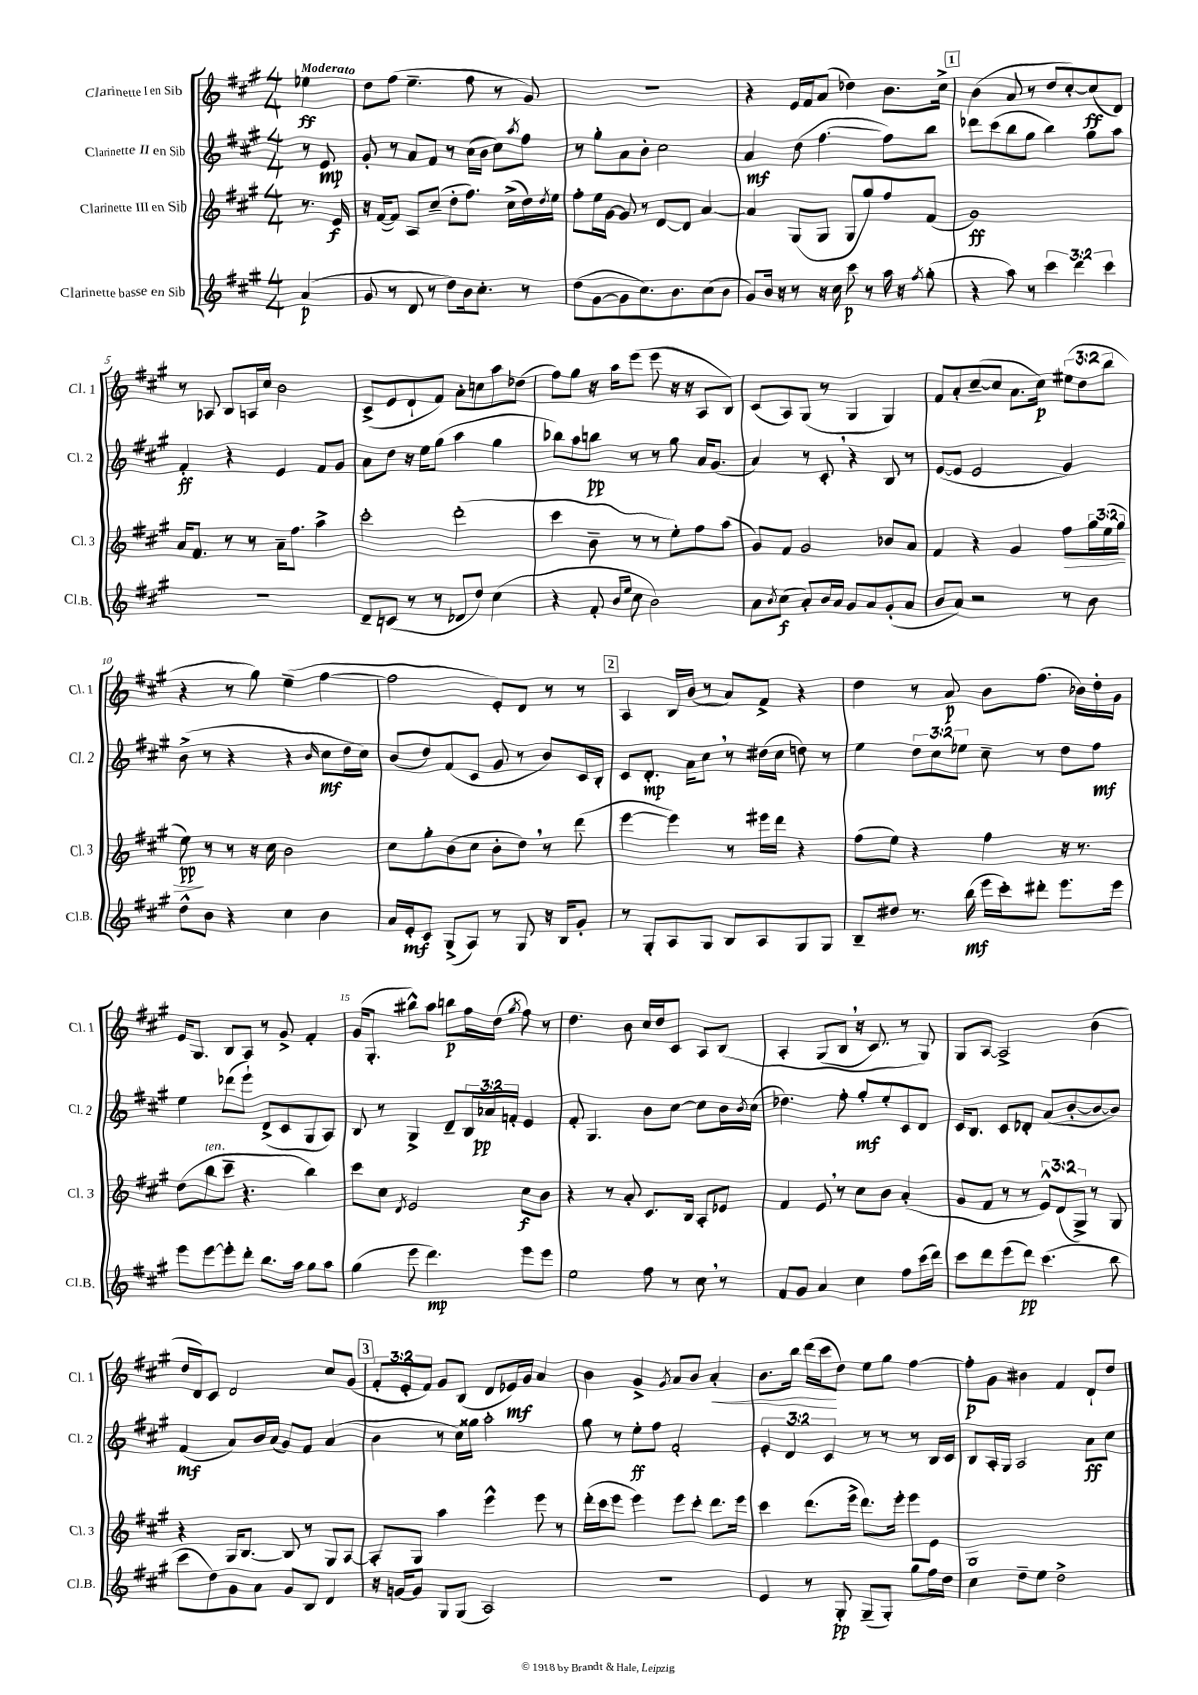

**kern	**dynam	**kern	**dynam	**kern	**dynam	**kern	**dynam
*part4	*part4	*part3	*part3	*part2	*part2	*part1	*part1
*staff4	*staff4	*staff3	*staff3	*staff2	*staff2	*staff1	*staff1
*I"Clarinette basse en Sib	*	*I"Clarinette III en Sib	*	*I"Clarinette II en Sib	*	*I"Clarinette I en Sib	*
*I'Cl.B.	*	*I'Cl. 3	*	*I'Cl. 2	*	*I'Cl. 1	*
*clefG2	*	*clefG2	*	*clefG2	*	*clefG2	*
*k[f#c#g#]	*	*k[f#c#g#]	*	*k[f#c#g#]	*	*k[f#c#g#]	*
*M4/4	*	*M4/4	*	*M4/4	*	*M4/4	*
=	=	=	=	=	=	=	=
!	!	!	!	!	!	!LO:TX:a:B:t=Moderato	!
(4a/	p	8.r	.	8r	.	4ee-X\	ff
.	.	.	.	8e/	mp	.	.
.	.	16e/	f	.	.	.	.
=1	=1	=1	=1	=1	=1	=1	=1
8g#/	.	16r	.	8g#'/	.	8dd\L	.
.	.	([16f#/KL	.	.	.	.	.
8r	.	8f#/J])	.	8r	.	(8ff#\J	.
8d/	.	8A/L	.	8a/L	.	4.ee~\	.
8r	.	(8cc#~/J	.	8f#/J	.	.	.
8dd\L)	.	8dd'\L	.	8r	.	.	.
16b\k	.	8.ff#\J)	.	(16cc#\LL	.	8ff#\	.
8.cc#'\J	.	.	.	16b\JJ	.	.	.
.	.	.	.	8cc#\L)	.	8r	.
.	.	(16cc#^\LL	.	.	.	.	.
.	.	.	.	8qaa/	.	.	.
8r	.	16dd\)	.	8ff#\J	.	8g#/)	.
.	.	8qdd/	.	.	.	.	.
.	.	16ee\JJ	.	.	.	.	.
=2	=2	=2	=2	=2	=2	=2	=2
(8dd\L	.	8ff#'\L	.	8r	.	1r	.
[8g#\	.	16ee\L	.	8gg#'\L	.	.	.
.	.	[16g#\JJ	.	.	.	.	.
8g#\]	.	8g#/]	.	8a\	.	.	.
8.cc#\)	.	8r	.	8b'\J	.	.	.
.	.	[8d/L	.	2cc#\	.	.	.
8.b\	.	.	.	.	.	.	.
.	.	8d/J]	.	.	.	.	.
(8cc#\	.	[4a/	.	.	.	.	.
8b\J	.	.	.	.	.	.	.
=3	=3	=3	=3	=3	=3	=3	=3
8g#/L)	.	4a/]	.	4a/	mf	4r	.
16b/Jk	.	.	.	.	.	.	.
16r	.	.	.	.	.	.	.
8r	.	(8G#/L	.	(8dd\	.	16e/LL	.
.	.	.	.	.	.	16f#/J	.
16r	.	8G#/J	.	[4.ff#\	.	(8a/J	.
16cc#\	.	.	.	.	.	.	.
8ccc#\	p	8G#/L	.	.	.	4dd-X\)	.
8r	.	8gg#/)	.	.	.	.	.
16aa\	.	8ff#/	.	8ff#\L])	.	8.b\L	.
16r	.	.	.	.	.	.	.
8qff#/	.	.	.	.	.	.	.
(8gg#'\	.	(8f#/J	.	8bb\J	.	.	.
.	.	.	.	.	.	16cc#^\Jk	.
!!LO:REH:place=s1:t=1
=4	=4	=4	=4	=4	=4	=4	=4
4r	.	1g#)	ff	8ddd-X\L	.	(4b\	.
.	.	.	.	(8ccc#\	.	.	.
8aa\)	.	.	.	8bb\	.	8a/	.
8r	.	.	.	8gg#\J	.	8r	.
6ccc#\	.	.	.	4bb\)	.	8dd/L	.
.	.	.	.	.	.	[8cc#'/)	.
6ddd\	.	.	.	.	.	.	.
.	.	.	.	8gg#\L	.	(8cc#/]	ff
6ccc#\	.	.	.	.	.	.	.
.	.	.	.	8aa\J	.	8d/J)	.
!!LO:LB:g=z
=5	=5	=5	=5	=5	=5	=5	=5
1r	.	16a/KL	.	4f#'/	ff	8r	.
.	.	8.f#/J	.	.	.	.	.
.	.	.	.	.	.	8A-X/	.
.	.	8r	.	4r	.	8B/L	.
.	.	8r	.	.	.	16An/L	.
.	.	.	.	.	.	16cc#/JJ	.
.	.	16a~\KL	.	4e/	.	2b\	.
.	.	8.ff#\J	.	.	.	.	.
.	.	4aa^\	.	8f#/L	.	.	.
.	.	.	.	8g#/J	.	.	.
=6	=6	=6	=6	=6	=6	=6	=6
8d~/L	.	2ccc#'\	.	8a\L	.	(8c#^/L	.
(8cn/J	.	.	.	8dd\J	.	8e/	.
8r	.	.	.	16r	.	8d`/	.
.	.	.	.	16ee\KL	.	.	.
8r	.	.	.	(8gg#\J	.	8f#/J)	.
8d-X/L	.	(2ddd'\	.	4aa\	.	8a'\L	.
8dd/J)	.	.	.	.	.	8ccn\	.
(4cc#\	.	.	.	4gg#\	.	8aa\	.
.	.	.	.	.	.	(8dd-X\J	.
=7	=7	=7	=7	=7	=7	=7	=7
4r	.	4ccc#\	.	8bb-X\L)	.	8ff#\L)	.
.	.	.	.	8aa\	.	8gg#\J	.
8f#'/	.	8b~\	.	8bbn\J	pp	16r	.
.	.	.	.	.	.	16aa\KL	.
16qqb/LL	.	.	.	.	.	.	.
16qqee/JJ	.	.	.	.	.	.	.
8cc#\	.	8r	.	8r	.	(8eee\J	.
2b\)	.	8r	.	8r	.	8eee\	.
.	.	8ee'\L)	.	8gg#\	.	16r	.
.	.	.	.	.	.	16r	.
.	.	8ff#\	.	16a/KL	.	8A/L	.
.	.	.	.	(8.g#/J	.	.	.
.	.	(8aa\J	.	.	.	8B/J)	.
=8	=8	=8	=8	=8	=8	=8	=8
8a\L	.	8g#/L)	.	4a/)	.	(8c#/L	.
8qb/	.	.	.	.	.	.	.
(8cc#\J	f	8f#/J	.	.	.	8A/)	.
8a'/L)	.	2g#/	.	8r	.	(8G#/J	.
16b/L	.	.	.	8c#',/	.	8r	.
16a/JJ	.	.	.	.	.	.	.
8g#/L	.	.	.	4r	.	4G#/	.
8a/	.	.	.	.	.	.	.
(8g#'/	.	8b-X/L	.	8B/	.	4G#/)	.
8a/J	.	8a/J	.	8r	.	.	.
=9	=9	=9	=9	=9	=9	=9	=9
8b/L	.	4f#/	.	([8e/L	.	8f#/L	.
8a/J)	.	.	.	8e/J]	.	8a'/	.
2r	.	4r	.	2e/	.	([8cc#~/	.
.	.	.	.	.	.	8cc#/J]	.
.	.	4g#/	.	.	.	8.a\L	.
.	.	.	.	.	.	16cc#\Jk)	p
!	!	!	!LO:HP:b	!	!	!	!
8r	.	8ff#\L	>	4g#/)	.	(12ee#X\L	.
.	.	.	.	.	.	12dd\	.
8b\	.	24gg#\L	.	.	.	.	.
.	.	(24ee\	.	.	.	12bb\J	.
.	.	24gg#\JJ	.	.	.	.	.
!!LO:LB:g=z
=10	=10	=10	=10	=10	=10	=10	=10
8dd^^\L	.	8ee\)	pp	(8b^\	.	4r	.
8b\J	.	8r	]	8r	.	.	.
4r	.	8r	.	4r	.	8r	.
.	.	16r	.	.	.	8gg#\)	.
.	.	16cc#\	.	.	.	.	.
4cc#\	.	2b\	.	4r	.	(4ee~\	.
.	.	.	.	16qqb/	.	.	.
4b\	.	.	.	8cc#\L	mf	[4ff#\	.
.	.	.	.	16dd\L	.	.	.
.	.	.	.	16cc#\JJ)	.	.	.
=11	=11	=11	=11	=11	=11	=11	=11
16a/LL	.	8cc#\L	.	(8b/L	.	2ff#\]	.
16e'/J	mf	.	.	.	.	.	.
8c#/J	.	8gg#'\	.	8dd/)	.	.	.
(8G#^/L	.	(8b\	.	(8f#/	.	.	.
8A/J)	.	8cc#\J	.	8c#/J	.	.	.
8r	.	8b'\L	.	8g#/	.	8e'/L)	.
8G#/	.	8dd,\J)	.	8r	.	8d/J	.
16r	.	8r	.	8b/L)	.	8r	.
16B/KL	.	.	.	.	.	.	.
8g#'/J	.	(8ddd\	.	16c#/L	.	8r	.
.	.	.	.	16B'/JJ	.	.	.
!!LO:REH:place=s1:t=2
=12	=12	=12	=12	=12	=12	=12	=12
8r	.	[4eee\	.	8c#/L	.	4A/	.
8G#'/L	.	.	.	8.d'/J	mp	.	.
8A/	.	4eee\])	.	.	.	16B/LL	.
.	.	.	.	16a\KL	.	(16b/JJ	.
8G#/J	.	.	.	8cc#,\J	.	8r	.
8B/L	.	8r	.	8r	.	8a/L)	.
8A/	.	16eee#X\LL	.	(16dd#X\LL	.	8f#^/J	.
.	.	16ddd\JJ	.	16cc#\JJ	.	.	.
8G#/	.	4r	.	8ddn\)	.	4r	.
8G#/J	.	.	.	8r	.	.	.
=13	=13	=13	=13	=13	=13	=13	=13
8B~/L	.	(8ff#\L	.	4ee\	.	4dd\	.
8dd#X/J	.	8ee\J)	.	.	.	.	.
8.r	.	4r	.	12dd\L	.	8r	.
.	.	.	.	12cc#\	.	.	.
.	.	.	.	.	.	8a/	p
.	.	.	.	12ee-X\J	.	.	.
(16bb\	mf	.	.	.	.	.	.
16eee\LL	.	4ff#\	.	8cc#~\	.	8b\L	.
16ccc#'\J)	.	.	.	.	.	.	.
8ddd#X'\J	.	.	.	8r	.	(8.ff#\J	.
8.eee\L	.	16r	.	8dd\L	.	.	.
.	.	8.r	.	.	.	16b-X\LL)	.
.	.	.	.	8ff#\J	mf	16dd'\	.
16eee\Jk	.	.	.	.	.	16g#\JJ	.
!!LO:LB:g=z
=14	=14	=14	=14	=14	=14	=14	=14
8eee\L	.	(8dd\L	.	4ee\	.	16e/KL	.
.	.	.	.	.	.	8.G#/J	.
!	!	!LO:TX:a:i:t=ten.	!	!	!	!	!
[8eee\	.	8bb\	.	.	.	.	.
8eee'\]	.	8ccc#~\J	.	(8ddd-X\L	.	8B/L	.
8ddd'\J	.	4.r	.	8eee`\J)	.	8A/J	.
8.bb\L	.	.	.	(8d^/L	.	8r	.
.	.	.	.	8c#/	.	8g#^/	.
16aa\Jk	.	.	.	.	.	.	.
8gg#\L	.	4bb\)	.	8G#/	.	4f#'/	.
8aa\J	.	.	.	8A/J)	.	.	.
=15	=15	=15	=15	=15	=15	=15	=15
(4gg#\	.	8ccc#\L	.	8B/	.	(16g#/KL	.
.	.	.	.	.	.	8.G#'/J	.
.	.	8cc#\J	.	8r	.	.	.
.	.	8qd/	.	.	.	.	.
8eee\	.	2e/	.	4G#^/	.	8bb#X^^\L)	.
4.ddd\)	mp	.	.	.	.	8aa\J	.
.	.	.	.	8d~/L	.	8bbn\L	p
.	.	.	.	24B/L	.	16ff#\L	.
.	.	.	.	24a-X/	pp	.	.
.	.	.	.	.	.	(16dd\JJ	.
.	.	.	.	24fn'/JJ	.	.	.
.	.	.	.	.	.	8qgg#/	.
8eee\L	.	8cc#\L	f	4e/	.	8ff#\)	.
8eee\J	.	8b\J	.	.	.	8r	.
=16	=16	=16	=16	=16	=16	=16	=16
2ee\	.	4r	.	8f#'/	.	4.dd\	.
.	.	.	.	4.G#/	.	.	.
.	.	8r	.	.	.	.	.
.	.	8a'/	.	.	.	8b\	.
8ff#\	.	8.c#/L	.	8b\L	.	16cc#/LL	.
.	.	.	.	.	.	16dd/J	.
8r	.	.	.	[8cc#\J	.	8c#/J	.
.	.	16B/Jk	.	.	.	.	.
8cc#,\	.	8A'/L	.	8cc#\L]	.	8A/L	.
8r	.	8e-X/J	.	16b\L	.	(8B/J	.
.	.	.	.	8qb/	.	.	.
.	.	.	.	(16cc#\JJ	.	.	.
=17	=17	=17	=17	=17	=17	=17	=17
8f#/L	.	4f#/	.	4.dd-X\)	.	4A'/	.
8g#/J	.	.	.	.	.	.	.
4a/	.	8e,/	.	.	.	(8G#/L	.
.	.	8r	.	8ff#'\	.	8B,/J	.
4cc#\	.	8cc#\L	.	8gg#'/L	mf	16r	.
.	.	.	.	.	.	8.c#/)	.
.	.	8b\J	.	8ee'/	.	.	.
8ff#\L	.	(4a'/	.	8c#/	.	8r	.
(16ccc#\L	.	.	.	8d/J	.	8G#/)	.
16ddd\JJ)	.	.	.	.	.	.	.
=18	=18	=18	=18	=18	=18	=18	=18
8ccc#\L	.	8g#/L	.	16c#/KL	.	8G#/L	.
.	.	.	.	8.B/J	.	.	.
8ddd\	.	8f#/J	.	.	.	[8A/J	.
(8eee\	.	8r	.	8c#/L	.	2A^/]	.
8ddd\J)	pp	8r	.	8d-X'/J	.	.	.
(4.ccc#\	.	12e^^/L)	.	(8a/L	.	.	.
.	.	(12d/	.	.	.	.	.
.	.	.	.	[8b'/	.	.	.
.	.	12G#^/J)	.	.	.	.	.
.	.	8r	.	8b/_	.	(4b\	.
8bb\	.	8G#/	.	8b/J])	.	.	.
!!LO:LB:g=z
=19	=19	=19	=19	=19	=19	=19	=19
8ccc#\L	.	4r	.	(4f#/	mf	16dd/LL	.
.	.	.	.	.	.	16d/J)	.
8dd\)	.	.	.	.	.	8c#/J	.
8g#\	.	16G#/KL	.	8a/L)	.	2d/	.
.	.	[8.B/J	.	.	.	.	.
8a\J	.	.	.	16b/L	.	.	.
.	.	.	.	(16a/JJ	.	.	.
8g#/L	.	8B/]	.	8g#/L)	.	.	.
8B/J	.	8r	.	8f#/J	.	.	.
4d/	.	8G#/L	.	(4a/	.	8cc#/L	.
.	.	[8A/J	.	.	.	(8g#/J	.
!!LO:REH:place=s1:t=3
=20	=20	=20	=20	=20	=20	=20	=20
16r	.	8A'/L]	.	4b\	.	12f#'/L	.
[16gn/KL	.	.	.	.	.	.	.
.	.	.	.	.	.	12e'/	.
8g/J]	.	8G#/J	.	.	.	.	.
.	.	.	.	.	.	12f#/J)	.
8G#/L	.	4aa\	.	8r	.	8g#/L	.
(8G#/J	.	.	.	16cc#\LL)	.	(8B/J	.
.	.	.	.	16gg##X\JJ	.	.	.
2A/)	.	4eee^^\	.	2aa'\	.	8d/L	.
.	.	.	.	.	.	16e-X/L)	mf
.	.	.	.	.	.	16g#/JJ	.
.	.	8eee\	.	.	.	4a/	.
.	.	8r	.	.	.	.	.
=21	=21	=21	=21	=21	=21	=21	=21
1r	.	(16ddd'\LL	.	8gg#\	.	4b\	.
.	.	16ccc#\J	.	.	.	.	.
.	.	8eee\J	.	8r	.	.	.
.	.	4eee\)	.	8ee'\L	ff	4g#^/	.
.	.	.	.	8ff#\J	.	.	.
.	.	.	.	.	.	8qg#/	.
.	.	8eee\L	.	2f#'/	.	8a/L	.
.	.	8ccc#'\J	.	.	.	8b/J	.
!	!	!	!	!	!	!	!LO:HP:b
.	.	8.ddd\L	.	.	.	4a'/	<
.	.	16eee\Jk	.	.	.	.	.
=22	=22	=22	=22	=22	=22	=22	=22
4e/	.	4ccc#\	.	6e'/	.	8.b\L	.
.	.	.	.	6d/	.	.	.
.	.	.	.	.	.	16bb\Jk	.
8r	.	(8.ddd\L	.	.	.	(16ddd\LL	.
.	.	.	.	.	.	16ccc#\J	.
.	.	.	.	6c#/	.	.	.
8G#'/	pp	.	.	.	.	8dd\J)	[
.	.	16eee^\Jk	.	.	.	.	.
(8G#~/L	.	8.ddd\L)	.	8r	.	8ee\L	.
8G#'/J)	.	.	.	8r	.	8gg#\J	.
.	.	16eee'\Jk	.	.	.	.	.
8gg#\L	.	8eee\L	.	8r	.	[4ff#\	.
16ff#\L	.	8e\J	.	16B/LL	.	.	.
16dd\JJ	.	.	.	16c#/JJ	.	.	.
=23	=23	=23	=23	=23	=23	=23	=23
4cc#\	.	1G#	.	8B/L	.	8ff#'\L]	p
.	.	.	.	16A'/L	.	8g#\J	.
.	.	.	.	16G#/JJ	.	.	.
8dd~\L	.	.	.	2A/	.	4b#X\	.
8ee\J	.	.	.	.	.	.	.
2dd^\	.	.	.	.	.	4f#/	.
.	.	.	.	8a\L	ff	8d`/L	.
.	.	.	.	8cc#\J	.	8dd/J	.
==	==	==	==	==	==	==	==
*-	*-	*-	*-	*-	*-	*-	*-
